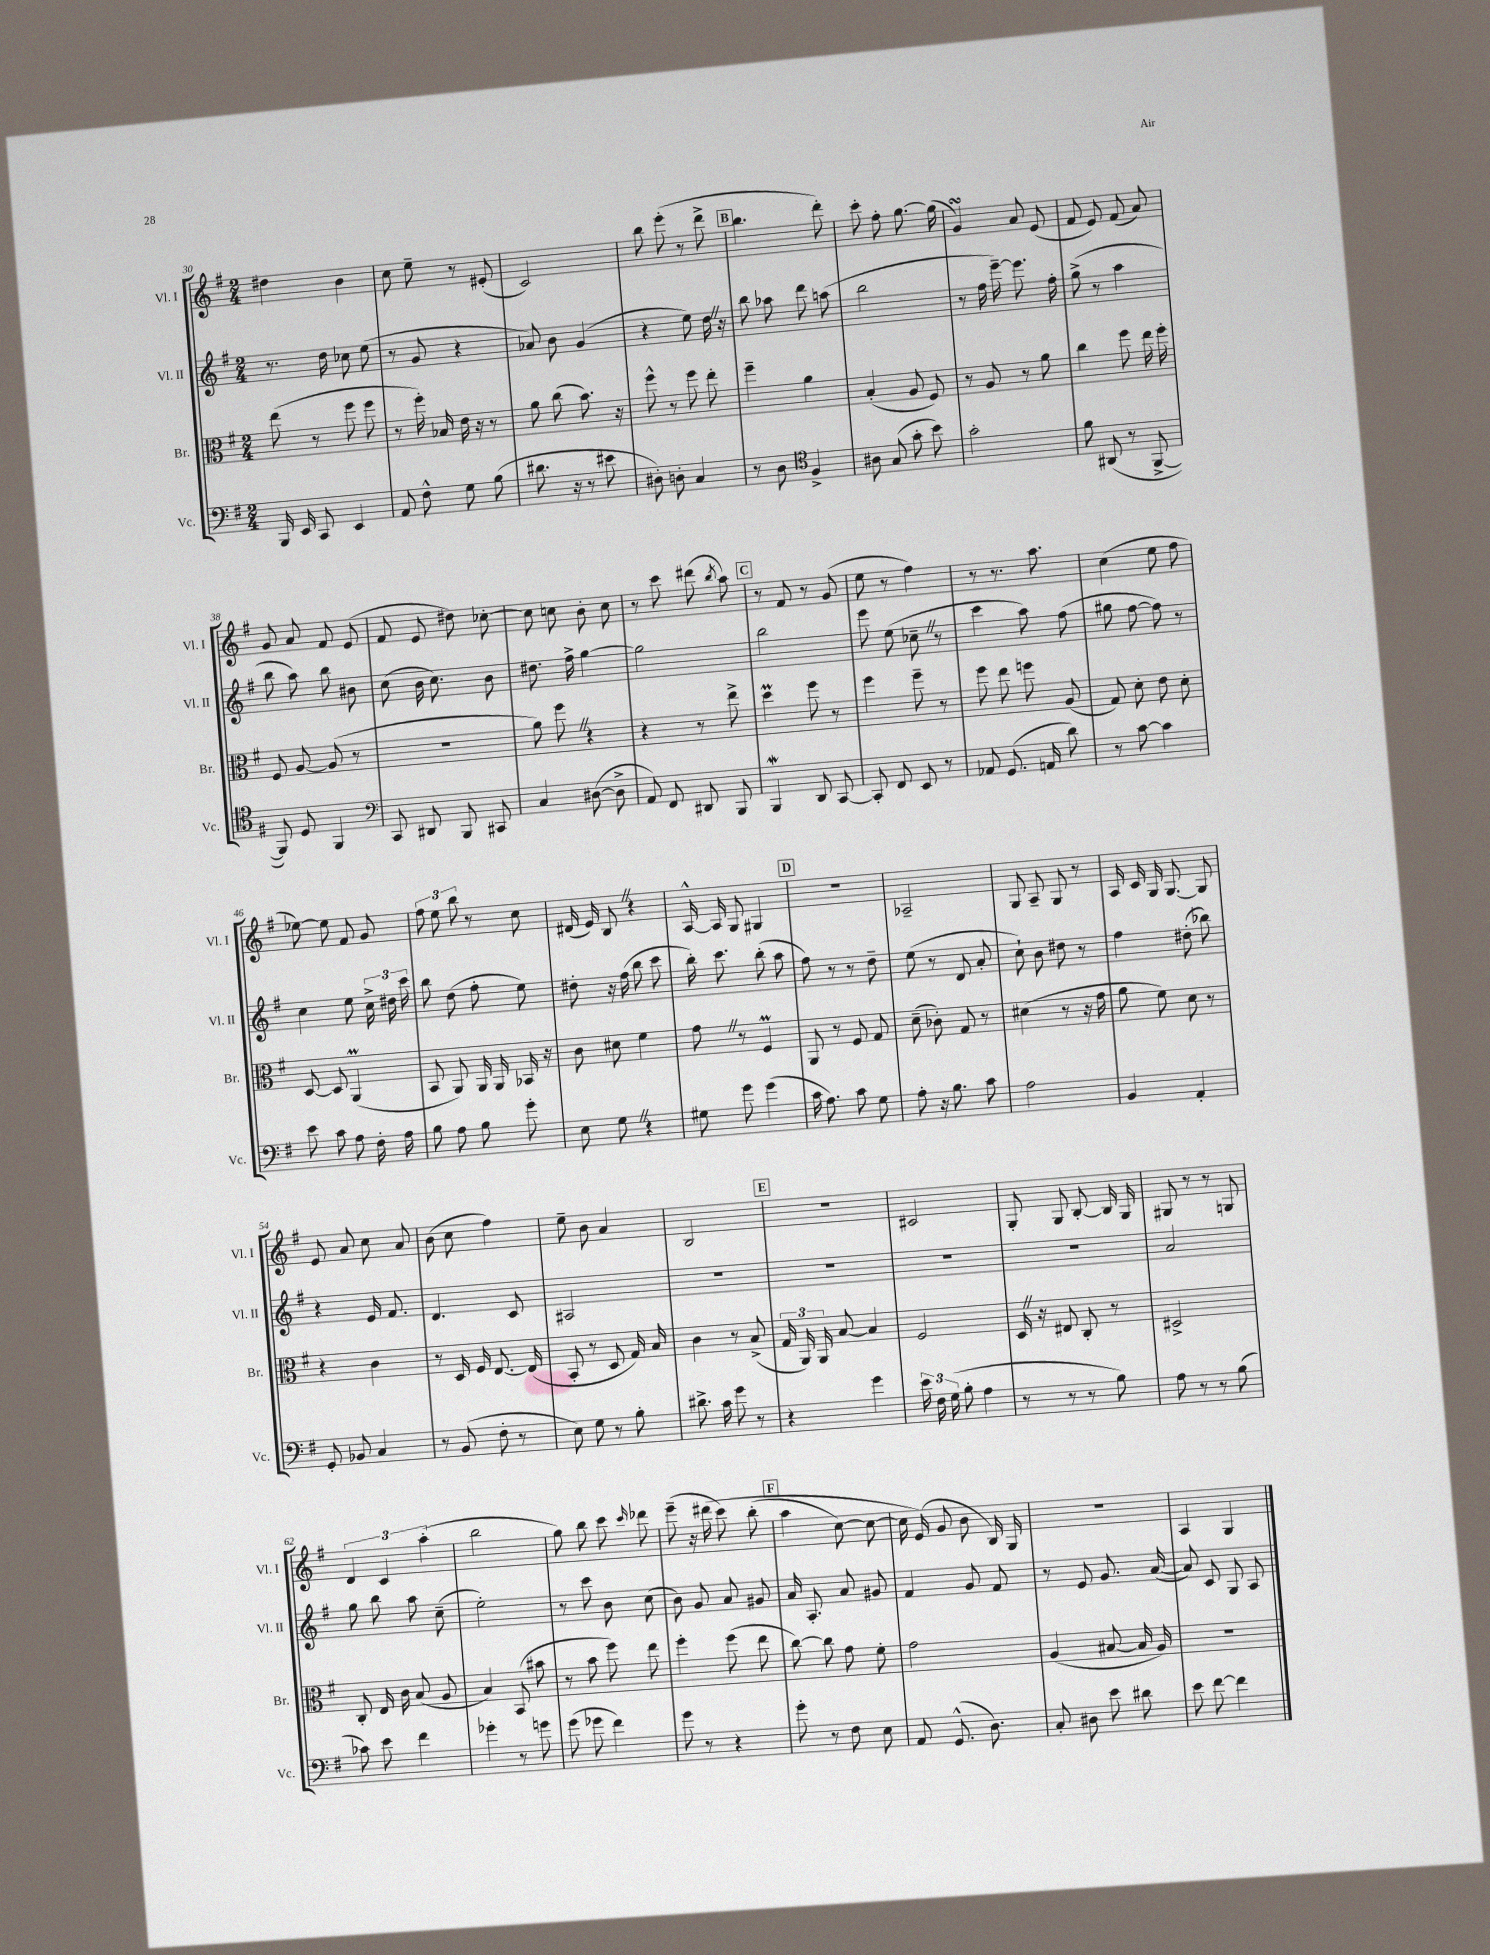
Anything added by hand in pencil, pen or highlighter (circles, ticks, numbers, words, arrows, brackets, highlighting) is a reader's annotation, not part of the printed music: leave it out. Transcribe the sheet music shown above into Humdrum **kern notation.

**kern	**kern	**kern	**kern
*staff4	*staff3	*staff2	*staff1
*clefF4	*clefC3	*clefG2	*clefG2
*k[f#]	*k[f#]	*k[f#]	*k[f#]
*M2/4	*M2/4	*M2/4	*M2/4
16BBB	(8ee	8.r	4dd#
16EE	.	.	.
8CC	8r	.	.
.	.	16dd	.
4EE	8ff#	8cc-	4b
.	8ff#	(8ee	.
=	=	=	=
8AA	8r	8r	8cc
8F#^^	16ff#')	8g	8ee~
.	16B-	.	.
8G	16e	4r	8r
.	16r	.	.
(8B	8r	.	(8e#'
=	=	=	=
8.d#	8a	8a-)	2c)
.	(8cc	8b	.
16r	.	.	.
8r	8.b)	(4g	.
8e#	.	.	.
.	16r	.	.
=	=	=	=
8D#')	8ff#^^	4r	8bb
8D'	8r	.	(8eee'
4C	8ff#	8ee)	8r
.	8ee'	16dd	8ddd^
.	.	16r	.
=	=	=	=
8r	4ff#~	8bb	4.bb
8D	.	8aa-	.
*clefC4	*	*	*
4F#^	4a	8ddd	.
.	.	(8aa	8ddd')
=	=	=	=
8A#	(4B'	2bb	8ccc'
(8G	.	.	8ff#'
8g'	8A	.	[8.gg
8b)	8F#)	.	.
.	.	.	(16gg]
=	=	=	=
2g'	8r	8r	4g)
.	8A	16ff#	.
.	.	[16eee~)	.
.	8r	8.eee]	8a
.	8a	.	(8e
.	.	16ff#'	.
=	=	=	=
8f#	4cc	(8gg^	8f#
(8AA#	.	8r	8e)
8r	8ff#	4aa	(8f#
[8FF#^	16ee	.	8a)
.	16ff#'	.	.
=	=	=	=
8FF#])	8F#	8bb	8g
8D	[8A	8aa)	8a
4FF#	(8A]	8bb	8f#
.	8r	8b#	(8e
=	=	=	=
*clefF4	*	*	*
8CC	2r	(8cc	8f#
8DD#	.	16b	8e
.	.	8.cc)	.
8BBB	.	.	8dd#)
8CC#	.	8b	[8cc-'
=	=	=	=
4C	8a)	8.dd#	8cc-]
.	8ff#	.	8cc
.	.	16ff#^	.
([8D#	4r	[4gg	8b'
8D#^]	.	.	8cc
=	=	=	=
8AA)	4r	2gg]	8r
8FF#	.	.	8ccc
8DD#	8r	.	(8ddd#
.	.	.	8qbb
8BBB	8ee^	.	8aa)
=	=	=	=
4BBB	4dd	2bb	8r
.	.	.	8f#
8DD	8ff#	.	8r
[8CC	8r	.	(8g
=	=	=	=
8CC']	4ff#	8eee	8ee
8FF#	.	(8ee	8r
8EE	8ff#~	8cc-~	4ff#)
8r	8r	8r	.
=	=	=	=
8AA-	8ff#	4ccc	8r
(8.GG	8ee	.	8.r
.	8ff	8aa)	.
16AA	.	.	8.aa
8d)	(8A	(8ff#	.
=	=	=	=
8r	8G)	8gg#	(4cc
[8c	8d'	[8ff#	.
4c]	8e	8ff#])	8ee
.	8d'	8r	8ff#
=	=	=	=
8e	[8D	4cc	[8ee-)
8c	8D]	.	8ee-]
8A	(4AA	8ee	8f#
16F#'	.	24cc^	8g
.	.	24dd#	.
16A	.	.	.
.	.	24ccc	.
=	=	=	=
8B	8BB	8bb	12ff#
.	.	.	12ee
8A	8AA)	(8dd	.
.	.	.	12bb
8B	16AA	8ff#'	8r
.	16AA	.	.
8g'	16BB-	8ee)	8cc
.	16r	.	.
=	=	=	=
8E	8c	8dd#'	(16d#
.	.	.	16e)
8G	8d#	16r	8B
.	.	(16ff#	.
4r	4f#	8bb	4r
.	.	8ccc	.
=	=	=	=
8G#	8g	16bb')	[16A^^
.	.	8.ccc	16A]
8g	8r	.	8G
(4g	4F#	(8bb'	4G#
.	.	8aa	.
=	=	=	=
16c	8AA	8ff#)	2r
8.A)	.	.	.
.	8r	8r	.
8c	8F#	8r	.
8G	8G	8dd~	.
=	=	=	=
8A'	(8d~	(8ee	2A-~
16r	8c-')	8r	.
8.B	.	.	.
.	8G	8d	.
8c	8r	8a'	.
=	=	=	=
2A	(4d#	8cc`)	8G
.	.	8b	8A~
.	8r	8dd#	8G
.	16r	8r	8r
.	16g	.	.
=	=	=	=
4BB	8a	4ff#	16A
.	.	.	16c
.	8f#)	.	16G
.	.	.	[8.G
4AA'	8d	(8dd#'	.
.	8r	8bb-)	8G]
=	=	=	=
8GG'	4r	4r	8e
8BB-	.	.	8a
4C	4c	16e	8cc
.	.	8.f#	.
.	.	.	8a
=	=	=	=
8r	8r	4.d	(8b
(8BB	16D	.	8cc
.	16F#	.	.
8F#'	[8.E	.	4ff#)
8r	.	8c	.
.	(16E]	.	.
=	=	=	=
8E)	8BB'	2A#	8ee~
8G	8r	.	8b
8r	8D	.	4a
8B'	16G)	.	.
.	16B	.	.
=	=	=	=
8.d#^	4c	2r	2B
16c	.	.	.
8g	8r	.	.
8r	(8B^	.	.
=	=	=	=
4r	24G	2r	2r
.	24AA)	.	.
.	24AA	.	.
.	[8B	.	.
4g	4B]	.	.
=	=	=	=
24e	2F#	2r	2c#
24F#	.	.	.
(24G	.	.	.
8B'	.	.	.
4A	.	.	.
=	=	=	=
8r	16D	2r	8G'
.	16r	.	.
8r	8E#	.	8G
8r	8C'	.	[8B'
8B)	8r	.	16B]
.	.	.	16G
=	=	=	=
8A	2D#^	2a	8G#
8r	.	.	8r
8r	.	.	8r
(8B	.	.	8G
=	=	=	=
8c-)	8C'	8gg	6d
8e	16E	8bb	.
.	.	.	6c
.	16c	.	.
4f#	(8B	8aa	.
.	.	.	(6aa'
.	8A	(8cc~	.
=	=	=	=
4g-'	4B)	2ee')	2bb
8r	(8BB	.	.
8g	8b#	.	.
=	=	=	=
(8g	8r	8r	8gg)
8g-	8b	8ccc	8bb
4f#)	8ff#)	8b	8ccc
.	.	.	16qqccc
.	8ee	(8cc	8ddd-
=	=	=	=
8g	4ff#'	8b)	(8eee~
8r	.	8g	16r
.	.	.	&(16ddd#
4r	(8ff#	8a	8ccc)
.	8ee	8g#	(8bb'
=	=	=	=
8g'	[8cc)	16a	4aa
.	.	8.A'	.
8r	8cc]	.	.
8F#	8g	8a	[8cc)
8E	8f#'	8g#	8cc_
=	=	=	=
8AA	2g	4f#	16cc]
.	.	.	(16e&)
(8.GG^^	.	.	8g
.	.	8g	8b
8.D)	.	.	.
.	.	8f#	16B)
.	.	.	16G
=	=	=	=
8C'	(4A	8r	2r
8D#	.	8e	.
8e	[8B#	8.g	.
8d#	16B#]	.	.
.	16A)	([16a	.
=	=	=	=
8e	2r	8a])	4A
[8f#	.	8c	.
4f#]	.	8G	4G
.	.	8A	.
==	==	==	==
*-	*-	*-	*-
